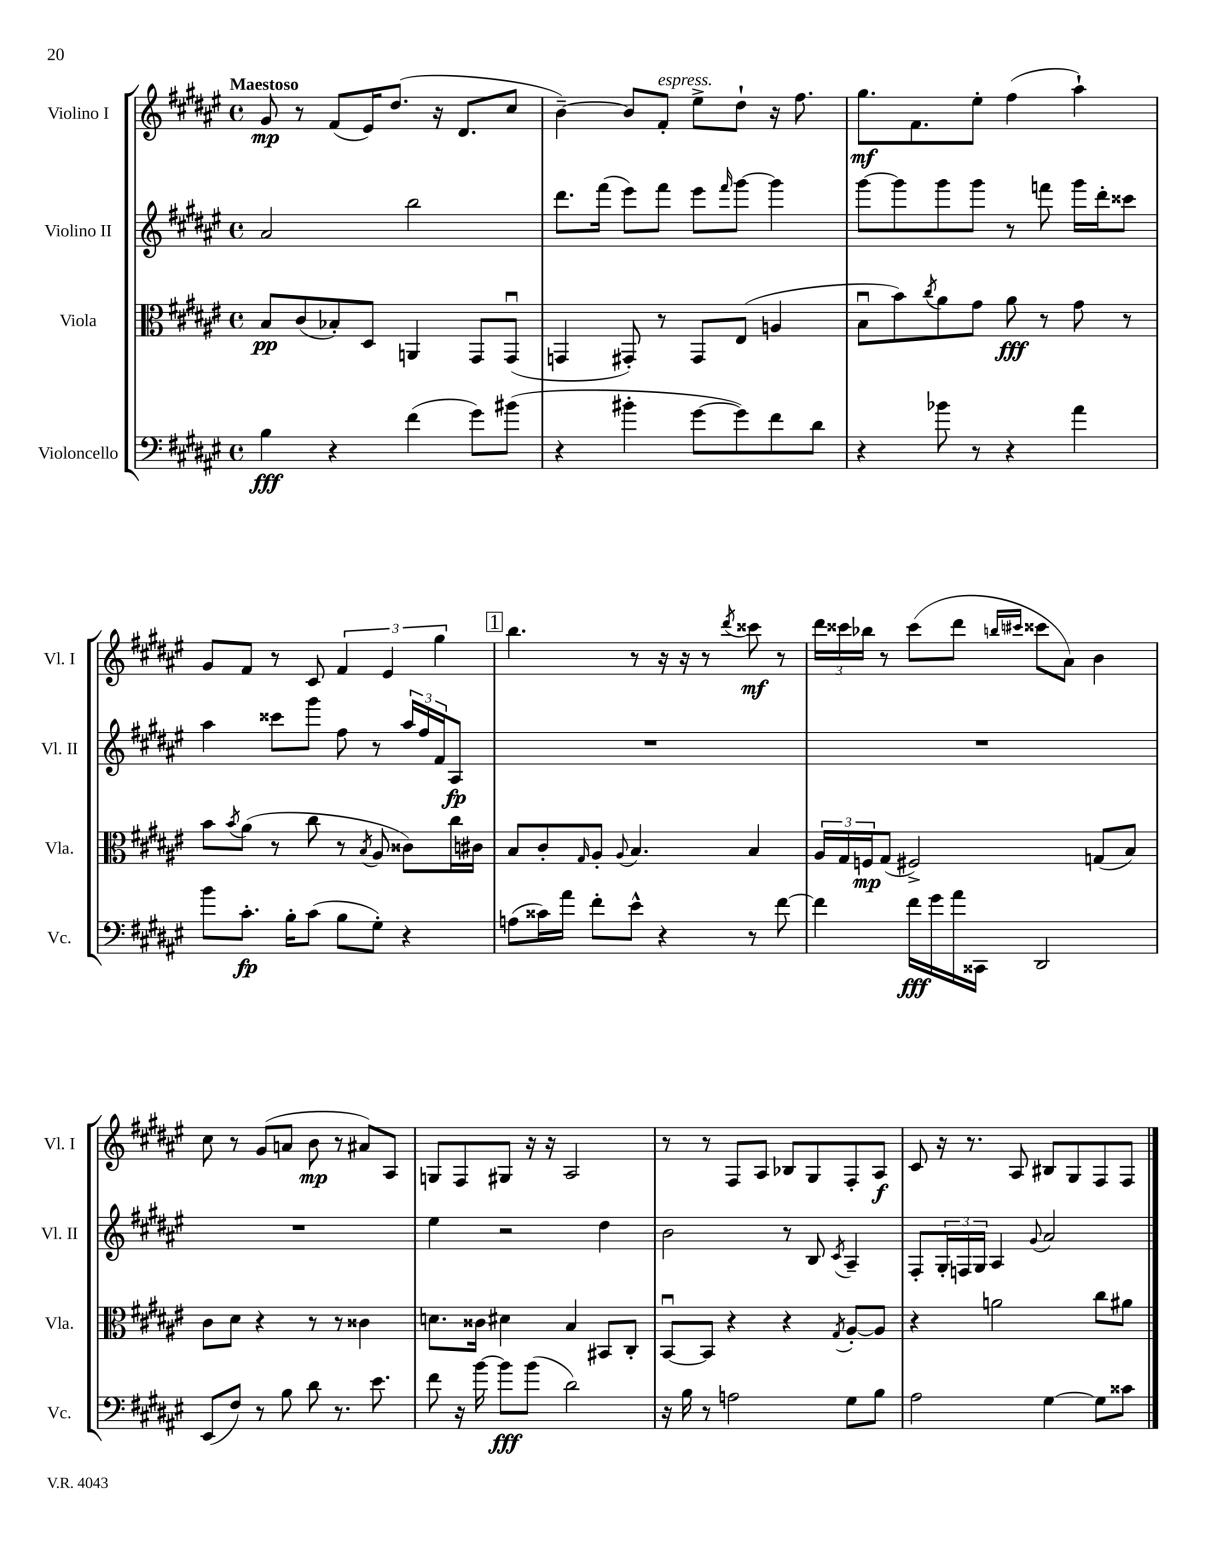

**kern	**kern	**kern	**kern
*staff4	*staff3	*staff2	*staff1
*clefF4	*clefC3	*clefG2	*clefG2
*k[f#c#g#d#a#e#]	*k[f#c#g#d#a#e#]	*k[f#c#g#d#a#e#]	*k[f#c#g#d#a#e#]
*M4/4	*M4/4	*M4/4	*M4/4
*met(c)	*met(c)	*met(c)	*met(c)
4B\	8B/L	2a#/	8g#/
.	(8c#/	.	8r
4r	8B-'/)	.	(8f#/L
.	8D#/J	.	16e#/K)
.	.	.	(8.dd#/J
(4f#\	4AA/	2bb\	.
.	.	.	16r
.	.	.	8.d#/L
8g#\L)	8GG#/L	.	.
(8b#\J	(8GG#u/J	.	8cc#/J
=	=	=	=
4r	4GG/	8.ddd#\L	[4b~\)
.	.	(16fff#\Jk	.
4b#'\	8GG#'/)	8eee#\L)	8b/]L
.	8r	8fff#\J	8f#'/J
[8g#\L	8GG#/L	8eee#\L	8ee#^\L
.	.	16qqfff#/	.
8g#\])	(8E#/J	[8ggg#\J	8dd#`\J
8f#\	4A/	4ggg#\]	16r
.	.	.	8.ff#\
8d#\J	.	.	.
=	=	=	=
4r	8Bu\L	[8ggg#\L	8.gg#\L
.	8b\)	8ggg#\]	.
.	.	.	8.f#\
.	8qcc#/	.	.
8b-\	8a#\	8ggg#\	.
8r	8g#\J	8ggg#\J	8ee#'\J
4r	8a#\	8r	(4ff#\
.	8r	8fff\	.
4a#\	8g#\	16ggg#\LL	4aa#`\)
.	.	16ddd#'\J	.
.	8r	8ccc##\J	.
=	=	=	=
8b\L	8b\L	4aa#\	8g#/L
.	8qb/	.	.
8.c#'\J	(8a#\J	.	8f#/J
.	8r	8ccc##\L	8r
16B'\LK	.	.	.
(8c#\J	8cc#\	8ggg#\J	8c#/
8B\L	8r	8ff#\	6f#/
.	8qB/	.	.
8G#'\J)	8A#/	8r	.
.	.	.	6e#/
4r	8c##\L)	24aa#/LL	.
.	.	24ff#/	.
.	.	24f#/J	6gg#\
.	16cc#\L	8A#/J	.
.	16c#\JJ	.	.
=	=	=	=
(8A\L	8B/L	1r	4.bb\
16c##\L)	8c#'/	.	.
16a#\JJ	.	.	.
.	16qqG#/	.	.
8f#'\L	8A#'/J	.	.
.	8qqA#/	.	.
8e#^^\J	4.B/	.	8r
4r	.	.	16r
.	.	.	16r
.	.	.	8r
.	.	.	8qddd#/
8r	4B/	.	8ccc##\
[8f#\	.	.	8r
=	=	=	=
4f#\]	24A#/LL	1r	24ddd#\LL
.	24G#/	.	24ccc##\
.	24F/J	.	24bb-\JJ
.	(8G#/J	.	8r
16f#\LL	2F#^/)	.	(8ccc##\L
16g#\	.	.	.
16a#\	.	.	8ddd#\J
16CC##\JJ	.	.	.
.	.	.	16qqbb/LL
.	.	.	16qqccc#/JJ
2DD#/	.	.	8ccc##\L
.	.	.	8a#\J)
.	(8G/L	.	4b\
.	8B/J)	.	.
=	=	=	=
(8EE#/L	8c#\L	1r	8cc#\
8F#/J)	8d#\J	.	8r
8r	4r	.	(8g#/L
8B\	.	.	8a/J
8d#\	8r	.	8b\
8.r	8r	.	8r
.	4c##\	.	8a#/L)
8.e#\	.	.	.
.	.	.	8A#/J
=	=	=	=
8f#\	8.d\L	4ee#\	8G/L
16r	.	.	8F#/
[16b\	16c##\Jk	.	.
8b\]L	4d#\	2r	8G#/J
(8b\J	.	.	16r
.	.	.	16r
2d#\)	4B/	.	2A#/
.	8BB#/L	4dd#\	.
.	8C#'/J	.	.
=	=	=	=
16r	[8BBu/L	2b\	8r
16B\	.	.	.
8r	8BB/]J	.	8r
2A\	4r	.	8F#/L
.	.	.	8A#/J
.	4r	8r	8B-/L
.	.	8B/	8G#/
.	8qG#/	8qc#/	.
8G#\L	[8A#'/L	4A#~/	8F#'/
8B\J	8A#/]J	.	8A#/J
=	=	=	=
2A#\	4r	8F#'/L	8c#/
.	.	24G#'/L	16r
.	.	24F/	.
.	.	.	8.r
.	.	24G#/JJ	.
.	2a\	4A#/	.
.	.	.	8A#/
.	.	8qqg#/	.
[4G#\	.	2a#/	8B#/L
.	.	.	8G#/
8G#\]L	8cc#\L	.	8F#/
8c##\J	8a#\J	.	8F#/J
==	==	==	==
*-	*-	*-	*-
